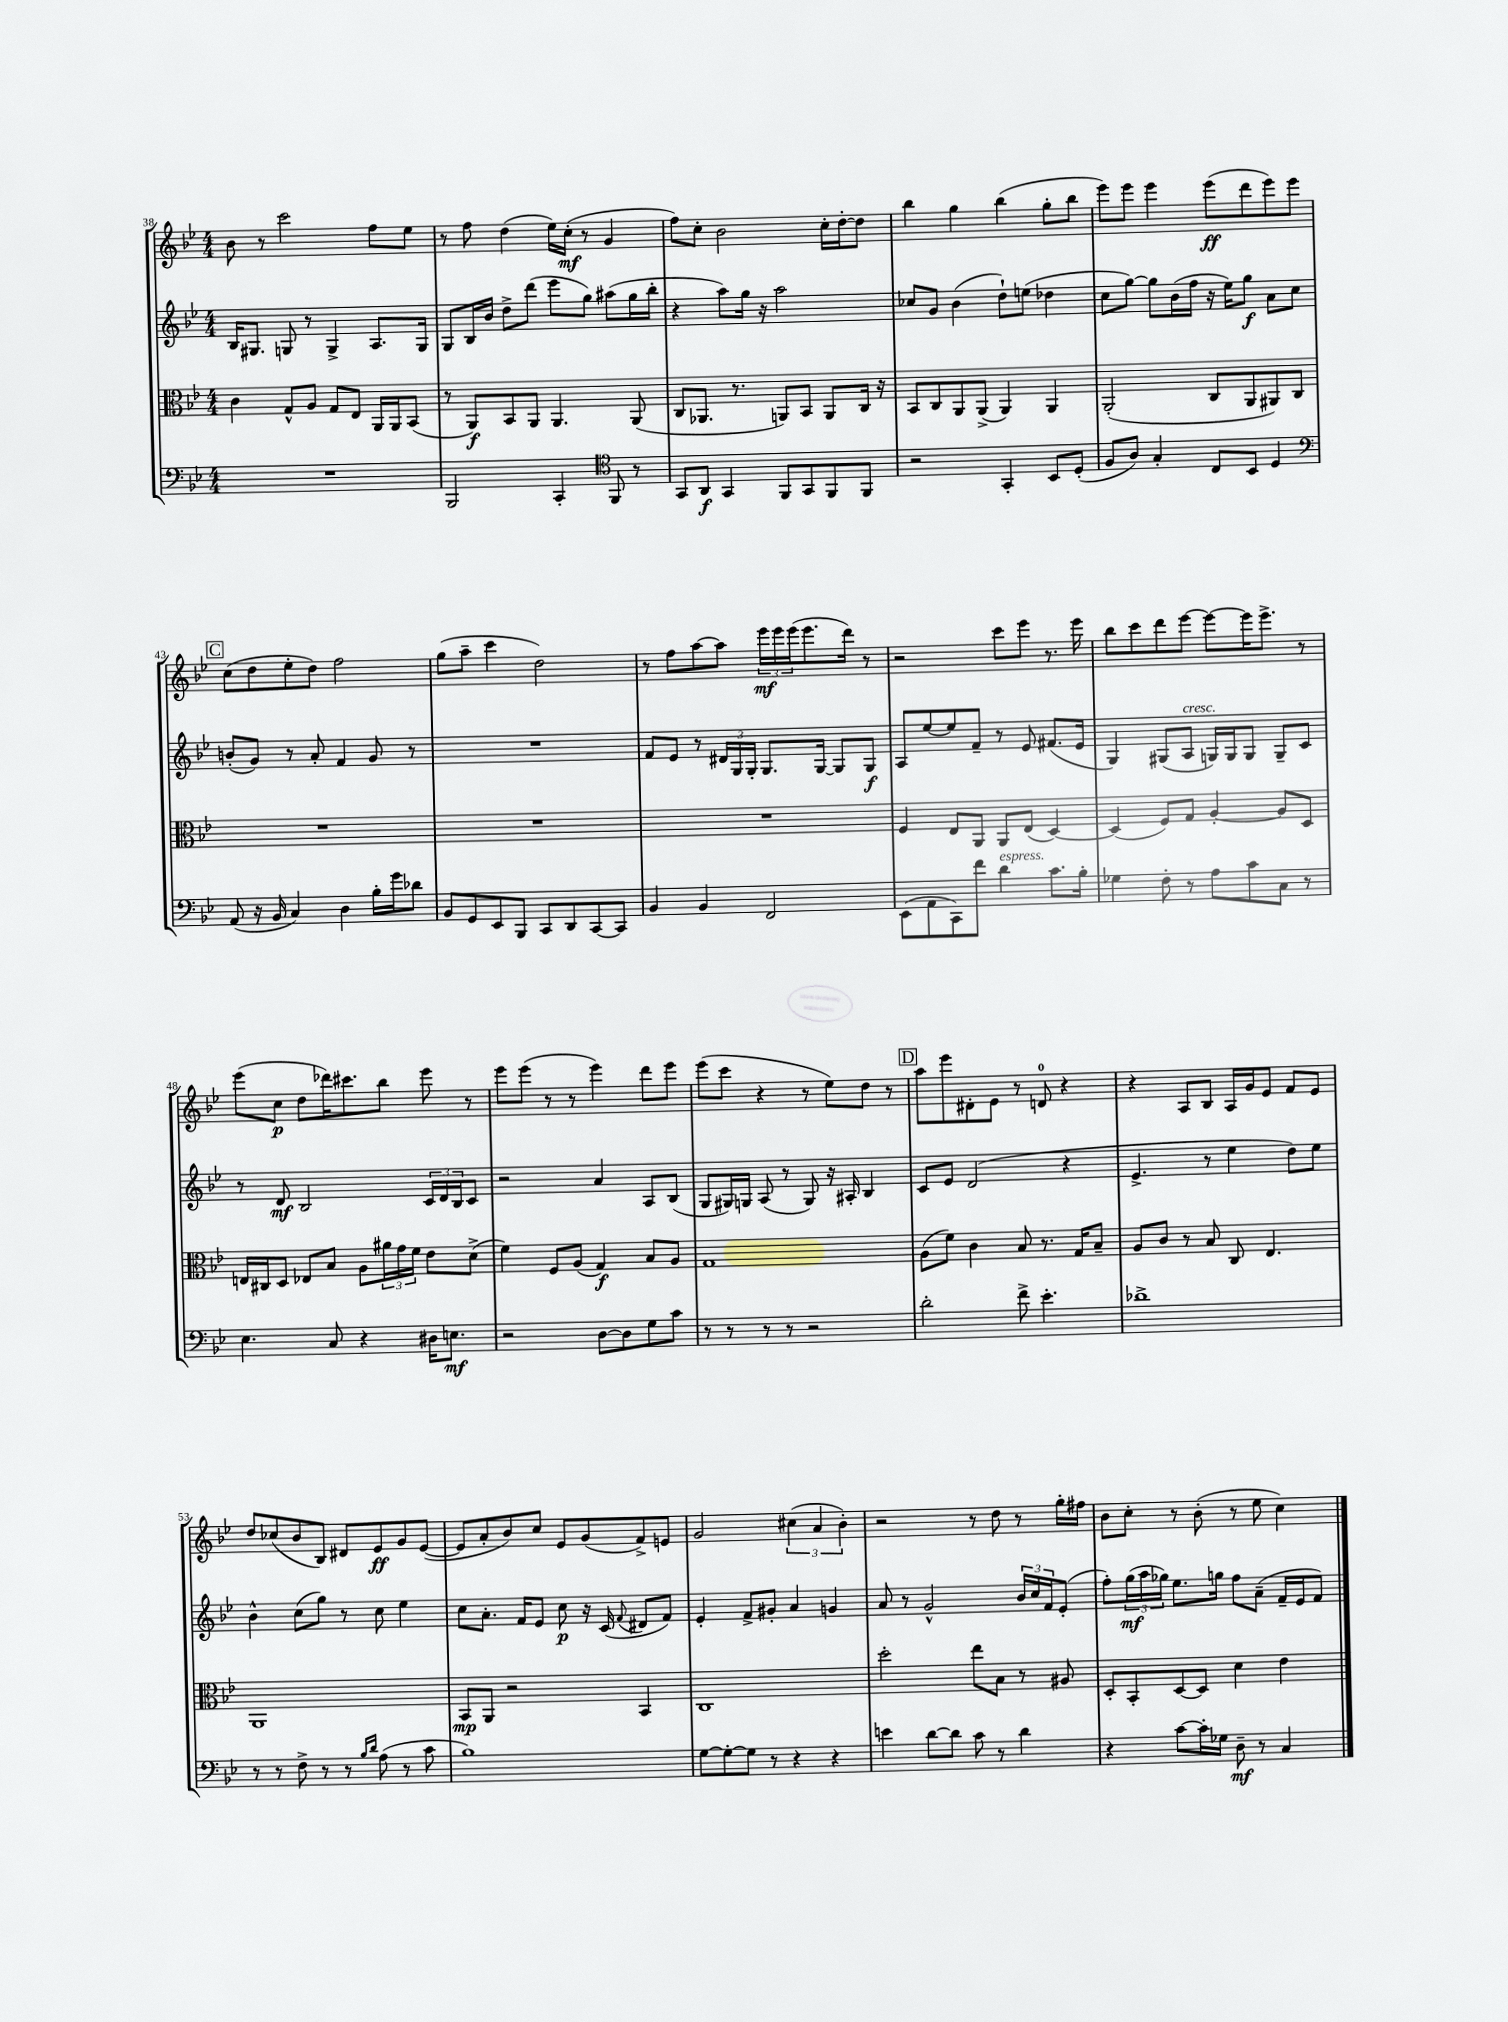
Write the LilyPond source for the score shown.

<<
\new StaffGroup <<
\new Staff = "s0" {
    \clef treble \key bes \major \numericTimeSignature \time 4/4
    bes'8 r8 c'''2 f''8 ees''8 |
    r8 f''8 d''4( ees''16) c''16-.\mf( r8 g'4 |
    f''8) c''8-. bes'2 c''16-. d''16~-. d''8 |
    bes''4 g''4 bes''4( g''8-. bes''8 |
    ees'''8) ees'''8 ees'''4 ees'''8\ff( d'''8 ees'''8) ees'''8 |
    \mark \markup { \box "C" } c''8( d''8 ees''8-. d''8) f''2 |
    g''8( a''8-- c'''4 d''2) |
    r8 f''8 a''8~ a''8 \tuplet 3/2 { ees'''16\mf ees'''16 ees'''16( } ees'''8. d'''16) r8 |
    r2 c'''8 ees'''8 r8. ees'''16 |
    bes''8 c'''8 d'''8 ees'''8~ ees'''8~ ees'''16 ees'''8.-> r8 |
    ees'''8( c''8\p d''8 des'''16) cis'''8. bes''8 ees'''8 r8 |
    ees'''8 ees'''8( r8 r8 ees'''4) d'''8 ees'''8 |
    ees'''8( c'''8 r4 r8 ees''8) d''8 r8 |
    \mark \markup { \box "D" } a''8 ees'''8 dis'8-. ees'8 r8 d'8-0 r4 |
    r4 a8 bes8 a16 g'16 ees'8 f'8 ees'8 |
    d''8 ces''8( bes'8 bes8) dis'8 ees'8\ff g'8 ees'8~( |
    ees'8 a'8-. bes'8) c''8 ees'8 g'8( f'8->) e'8 |
    g'2 \tuplet 3/2 { cis''4( a'4 bes'4-.) } |
    r2 r8 d''8 r8 g''16-. fis''16 |
    bes'8 c''8-. r8 bes'8-.( r8 ees''8 c''4) \bar "|." |
}
\new Staff = "s1" {
    \clef treble \key bes \major \numericTimeSignature \time 4/4
    bes16 gis8. g8 r8 g4-> a8. g16 |
    g8 bes16 bes'16 d''8-> d'''8( ees'''8 g''8) ais''8( g''16 bes''16-. |
    r4 a''8) g''16 r16 a''2 |
    ces''8 g'8 bes'4( d''8-!) e''8( des''4 |
    c''8 g''8~) g''8 bes'16( f''16 r16 ees''16) g''8\f a'8 c''8 |
    \mark \markup { \box "C" } b'8-.( g'8) r8 a'8-. f'4 g'8 r8 |
    R1 |
    f'8 ees'8 r8 \tuplet 3/2 { dis'16 g16 g16-. } g8. g16~ g8 g8\f |
    a8 ees''8~ ees''8 f'8-- r8 ees'8 fis'8.( ees'16 |
    g4) gis8( a8^\markup { \italic "cresc." } g16) g16 g8 g8-- c'8 |
    r8 d'8\mf bes2 \tuplet 3/2 { c'16 d'16 bes16 } c'8 |
    r2 a'4 a8 bes8( |
    g8 gis16) g16 a8( r8 g8) r16 ais16-. bes4 |
    \mark \markup { \box "D" } c'8 ees'8 d'2( r4 |
    ees'4.-> r8 ees''4 d''8) ees''8 |
    bes'4-^ c''8( g''8) r8 c''8 ees''4 |
    c''8 a'8.-. f'16 ees'8 c''8\p r16 c'16( \appoggiatura { f'8 } dis'8 f'8) |
    ees'4-. f'8-> gis'8-. a'4 g'4 |
    a'8 r8 g'2-^ \tuplet 3/2 { bes'16 c''16 f'16 } ees'8-.( |
    f''8-.) \tuplet 3/2 { g''16\mf( a''16 ges''16) } ees''8. g''16 f''8 a'8--( f'16-- ees'16 f'8) \bar "|." |
}
\new Staff = "s2" {
    \clef alto \key bes \major \numericTimeSignature \time 4/4
    c'4 g8-^ a8 g8 ees8 a,16 a,16 bes,8( |
    r8 a,8\f) bes,8 a,8 a,4. a,8( |
    c8 aes,8. r8. a,8) bes,8 a,8 c16 r16 |
    bes,8 c8 a,8 a,8->( a,4) a,4 |
    a,2-.( c8 a,8 ais,8) c8 |
    \mark \markup { \box "C" } R1 |
    R1 |
    R1 |
    f4 ees8 a,8 a,8 ees8( d4~) |
    d4( f8) g8 a4~-. a8 d8 |
    e16 cis16 d8 ees8 bes8 a8 \tuplet 3/2 { ais'16 g'16 f'16 } ees'8 d'8->( |
    f'4) f8 a8( g4\f) bes8 a8 |
    g1 |
    \mark \markup { \box "D" } a8( f'8) c'4 bes8 r8. g16 bes8-- |
    a8 c'8 r8 bes8 c8 ees4. |
    a,1 |
    bes,8\mp a,8 r2 bes,4 |
    c1 |
    d''2-. ees''8 bes8 r8 ais8 |
    d8-. bes,8-. d8~ d8 d'4 ees'4 \bar "|." |
}
\new Staff = "s3" {
    \clef bass \key bes \major \numericTimeSignature \time 4/4
    R1 |
    bes,,2 c,4-. \clef tenor f,8 r8 |
    g,8 a,8\f g,4 f,8 g,8 f,8 f,8 |
    r2 g,4-. bes,8 d8-.( |
    f8 a8) g4-. c8 bes,8 d4 |
    \mark \markup { \box "C" } \clef bass a,8( r16 bes,16 c4) d4 bes16-. g'16 des'8 |
    bes,8 g,8 ees,8 bes,,8 c,8 d,8 c,8~ c,8 |
    bes,4 bes,4 f,2 |
    ees,8( a,8 c,8) f'8 d'4^\markup { \italic "espress." } c'8. bes16-. |
    ges4 f8-. r8 a8 c'8 c8 r8 |
    ees4. c8 r4 dis16 e8.\mf |
    r2 d8~ d8 g8 c'8 |
    r8 r8 r8 r8 r2 |
    \mark \markup { \box "D" } d'2-. f'8-> ees'4.-. |
    des'1-> |
    r8 r8 f8-> r8 r8 \grace { bes16 d'16 } a8( r8 c'8 |
    bes1) |
    g8~ g8~-. g8 r8 r4 r4 |
    e'4 d'8~ d'8 c'8 r8 d'4 |
    r4 c'8~ c'16-. ges16 d8--\mf r8 c4 \bar "|." |
}
>>
>>
\layout { \context { \Score currentBarNumber = #38 } }
